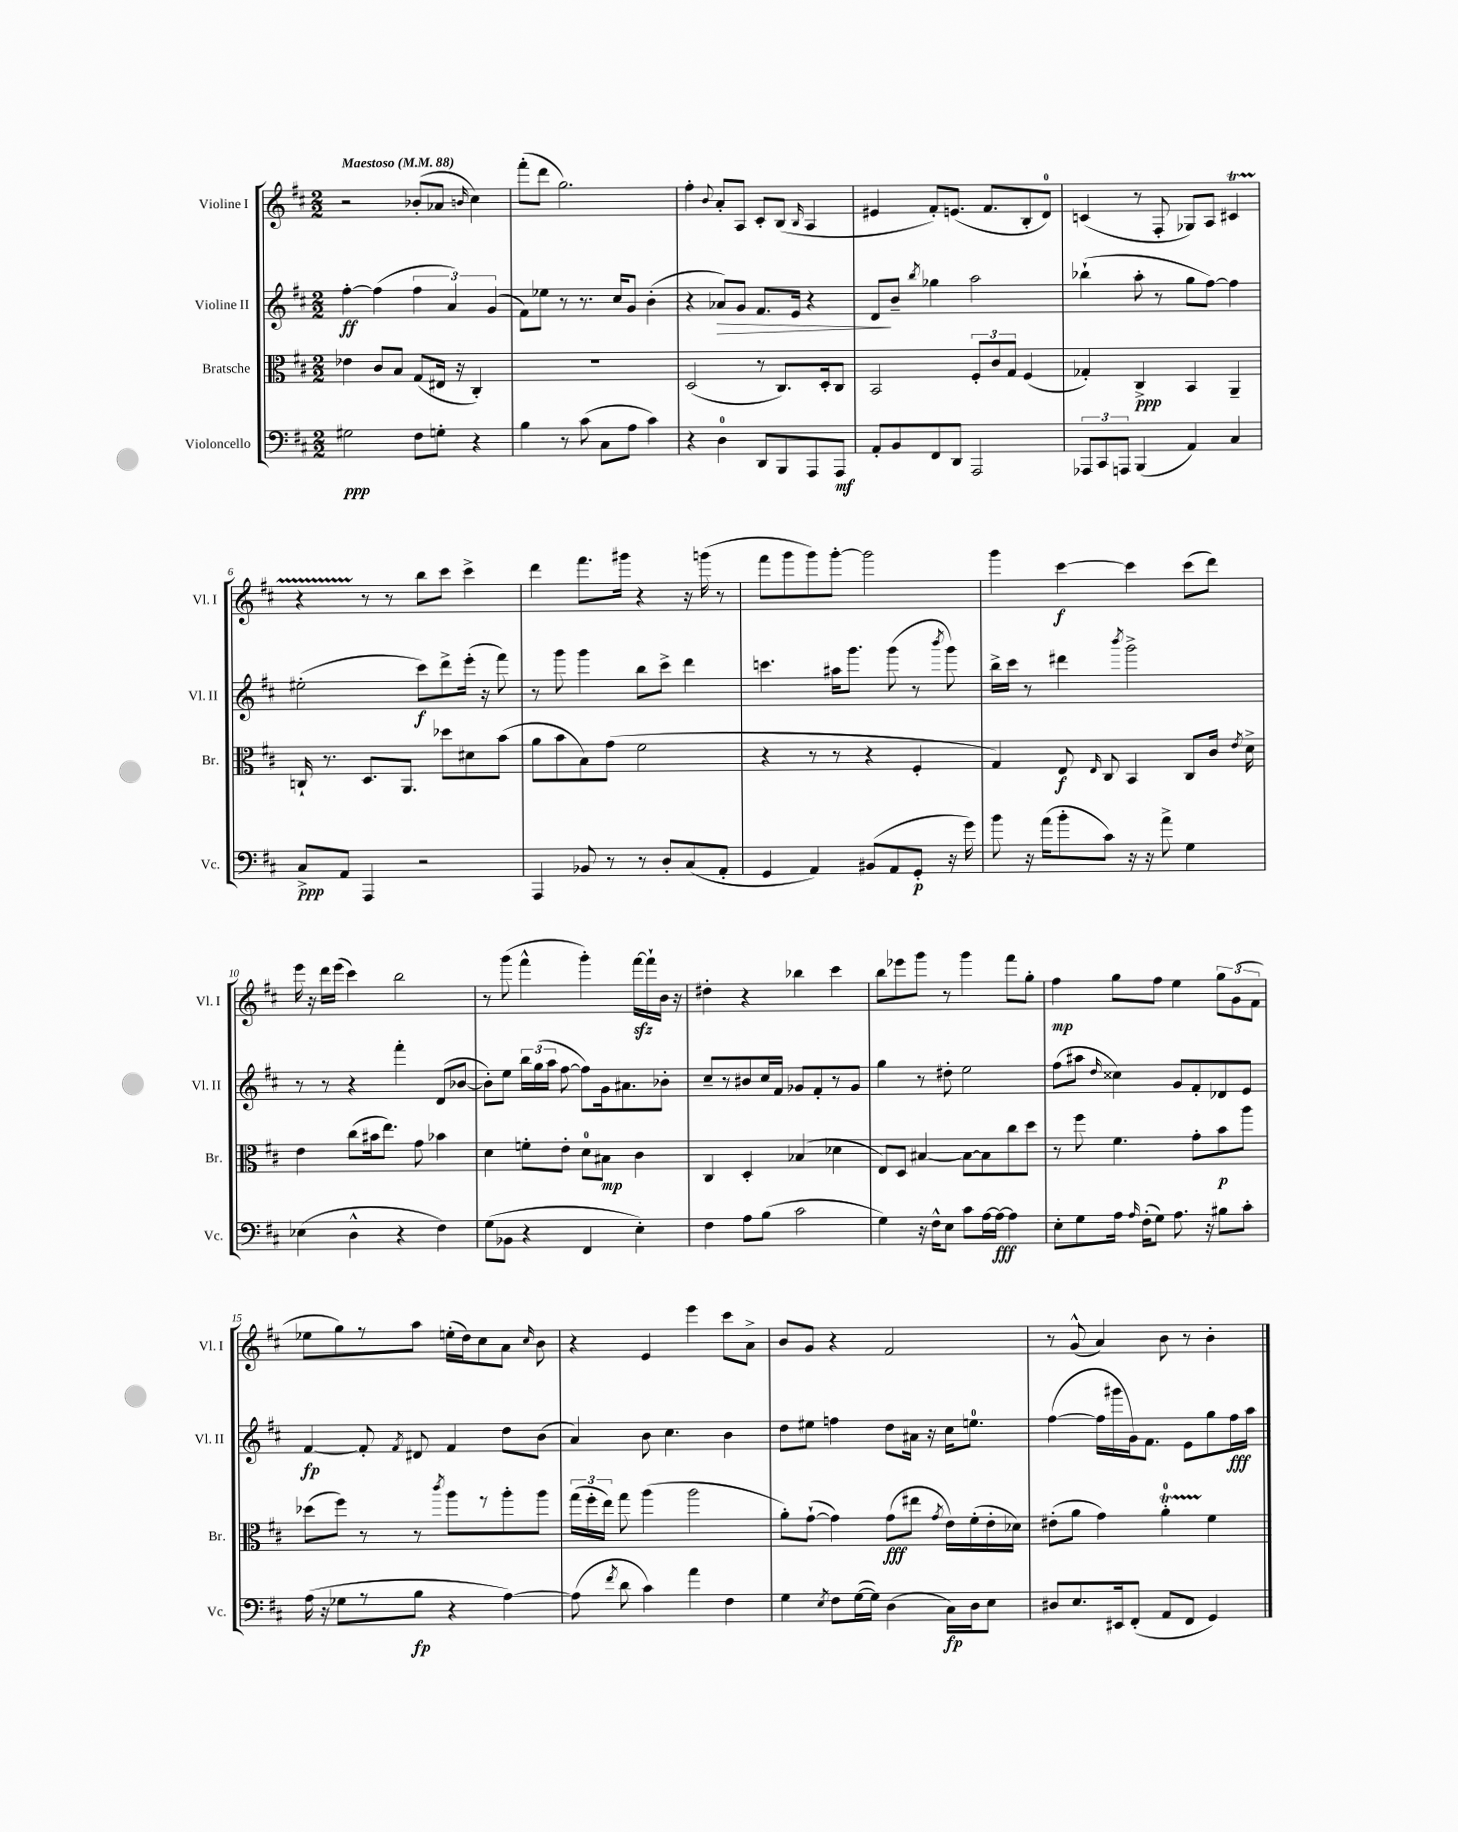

**kern	**kern	**kern	**kern
*staff4	*staff3	*staff2	*staff1
*clefF4	*clefC3	*clefG2	*clefG2
*k[f#c#]	*k[f#c#]	*k[f#c#]	*k[f#c#]
*M2/2	*M2/2	*M2/2	*M2/2
*MM88	*MM88	*MM88	*MM88
2G#	4e-	[4ff#'	2r
.	8c#	(4ff#]	.
.	8B	.	.
8F#	(8G	6ff#	(8b-'
8G'	16E#	.	8a-
.	.	6a)	.
.	16r	.	.
.	.	.	16qqb
4r	4C#')	.	4cc#)
.	.	(6g	.
=	=	=	=
4B	1r	8f#)	(8fff#'
.	.	8ee-	8ddd
8r	.	8r	2.gg)
(8c#	.	8.r	.
8C#	.	.	.
.	.	16cc#	.
8A	.	8g	.
4c#)	.	(4b'	.
=	=	=	=
4r	(2D	4r	4ff#'
.	.	.	8qqb
4D	.	8a-)	8a'
.	.	8g	8A
8DD	8r	8.f#	8c#'
8BBB	8.C#)	.	(8B
.	.	16e	.
.	.	.	16qqB
8AAA	.	4r	4A
.	16D'	.	.
8AAA	8C#	.	.
=	=	=	=
8AA'	2BB	8d	4e#
8BB	.	8b~	.
.	.	8qbb	.
8FF#	.	4gg-	8f#')
8DD	.	.	(8.e
2AAA	12F#'	2aa	.
.	.	.	8.f#
.	12c#	.	.
.	12G	.	.
.	(4F#	.	8B'
.	.	.	8d)
=	=	=	=
12AAA-	4G-')	(4bb-`	(4c
12CC#	.	.	.
12AAA	.	.	.
(4BBB	4C#^	8aa'	8r
.	.	8r	8F#'
4AA)	4BB	8gg	8G-)
.	.	[8ff#)	8A
4C#	4AA~	4ff#]	4c#
=	=	=	=
8C#^	16C`	(2ee#'	4r
.	8.r	.	.
8AA	.	.	.
4AAA	8.D	.	8r
.	.	.	8r
.	8.AA	.	.
2r	.	8ccc#)	8bb
.	8dd-	8ddd^	8ccc#
.	8d#	(16eee'	4ccc#^
.	.	16r	.
.	(8b	8fff#)	.
=	=	=	=
4AAA	8a	8r	4ddd
.	8b	8ggg	.
8BB-	8B)	4ggg	8.fff#
8r	(8g	.	.
.	.	.	16ggg#
8r	2f#	8bb	4r
8D'	.	8ccc#^	.
(8C#	.	4ddd	16r
.	.	.	(16ggg
8AA'	.	.	8r
=	=	=	=
4GG	4r	4.ccc	8fff#
.	.	.	8ggg
4AA)	8r	.	8ggg)
.	8r	16aa#	[8ggg'
.	.	8.ggg	.
(8BB#	4r	.	2ggg]
8AA	.	(8ggg	.
8GG'	4F#'	8r	.
.	.	8qbbb	.
16r	.	8ggg)	.
16g)	.	.	.
=	=	=	=
8b	4G)	16bb^	4ggg
.	.	16ccc#	.
16r	.	8r	.
(16a	.	.	.
8b'	8E	4ddd#	[4ccc#
.	16qqE	.	.
8c#)	8C#	.	.
.	.	8qbbb	.
16r	4BB	2ggg^	4ccc#]
16r	.	.	.
8a^	.	.	.
4G	8C#	.	(8ccc#
.	16c#	.	8ddd)
.	8qe	.	.
.	16d^	.	.
=	=	=	=
(4E-	4e	8r	16eee
.	.	.	16r
.	.	8r	16ddd
.	.	.	(16eee
4D^^	(8cc#	4r	4ccc#)
.	16b#	.	.
.	8.ee)	.	.
4r	.	4fff#'	2bb
.	8g	.	.
4F#)	4b-	(8d	.
.	.	[8b-	.
=	=	=	=
(8G	4d	8b-'])	8r
8BB-	.	8ee	(8ggg
4r	8f'	24bb	4fff#^^
.	.	(24gg	.
.	.	24aa	.
.	8e'	[8ff#	.
4FF#	8d	8ff#])	4ggg')
.	8B#	16g	.
.	.	8.a#	.
4E')	4c#	.	[16fff#
.	.	.	16fff#`]
.	.	8b-'	16b
.	.	.	16r
=	=	=	=
4F#	4C#	8cc#~	4dd#'
.	.	8r	.
8A	4D'	8b#	4r
(8B	.	16cc#	.
.	.	16f#	.
2c#	(4B-	8g-	4bb-
.	.	8f#'	.
.	4d-	8r	4ccc#
.	.	8g-	.
=	=	=	=
4G)	8E)	4gg	8bb
.	8D	.	8eee-
16r	[4B#	8r	8ggg
16F#^^	.	.	.
8E	.	8dd#'	8r
8c#	8B#_	2ee	4ggg
[16A	8B#]	.	.
16A_	.	.	.
4A]	8cc#	.	8fff#
.	8dd	.	8gg'
=	=	=	=
8E'	8r	(8ff#	4ff#
8G	8ff#	8aa#	.
.	.	16qqdd	.
16A	4.f#	4cc##)	8gg
16qqA	.	.	.
(16F#'	.	.	.
8G)	.	.	8ff#
8.A	.	8g	4ee
.	8g'	8f#'	.
16r	.	.	.
8B#	8b	8d-	12gg
.	.	.	(12g
8c#'	8aa	8e	.
.	.	.	12f#
=	=	=	=
(16A	(8dd-	[4f#	8ee-
16r	.	.	.
8G-	8ff#)	.	8gg)
8r	8r	8f#']	8r
.	.	8qf#	.
8B	8r	8d#	8aa
.	8qccc#	.	.
4r	8aa	4f#	(16ee'
.	.	.	16dd)
.	8r	.	8cc#
[4A)	8aa'	8dd	8a
.	.	.	16qqcc#
.	8aa	(8b	8b
=	=	=	=
(8A]	(24gg	4a)	4r
.	24ff#'	.	.
.	24ee)	.	.
8qf#	.	.	.
8d	8gg	.	.
4c#)	(4aa	8b	4e
.	.	4.cc#	.
4a	2aa	.	4eee
4F#	.	4b	8ccc#
.	.	.	8a^
=	=	=	=
4G	8a')	8dd	8b
.	([8g`	8ee#	8g
8qE	.	.	.
8F#	4g])	4ff	4r
([16G	.	.	.
16G])	.	.	.
(4D	(8g	8dd	2f#
.	8ee#	16a#	.
.	.	16r	.
.	8qg	.	.
16C#)	16e)	16cc#	.
16D	(16f#'	8.ee	.
8E	16e'	.	.
.	16d-)	.	.
=	=	=	=
8D#	(8e#'	([4ff#	8r
8.E	8a	.	(8g^^
.	4g)	16ff#]	4a)
16EE#	.	16ggg#	.
(8FF#'	.	16g)	.
.	.	8.f#	.
8AA	4a'	.	8b
8FF#	.	8e	8r
4GG)	4f#	8gg	4b'
.	.	16ff#	.
.	.	16aa	.
==	==	==	==
*-	*-	*-	*-
